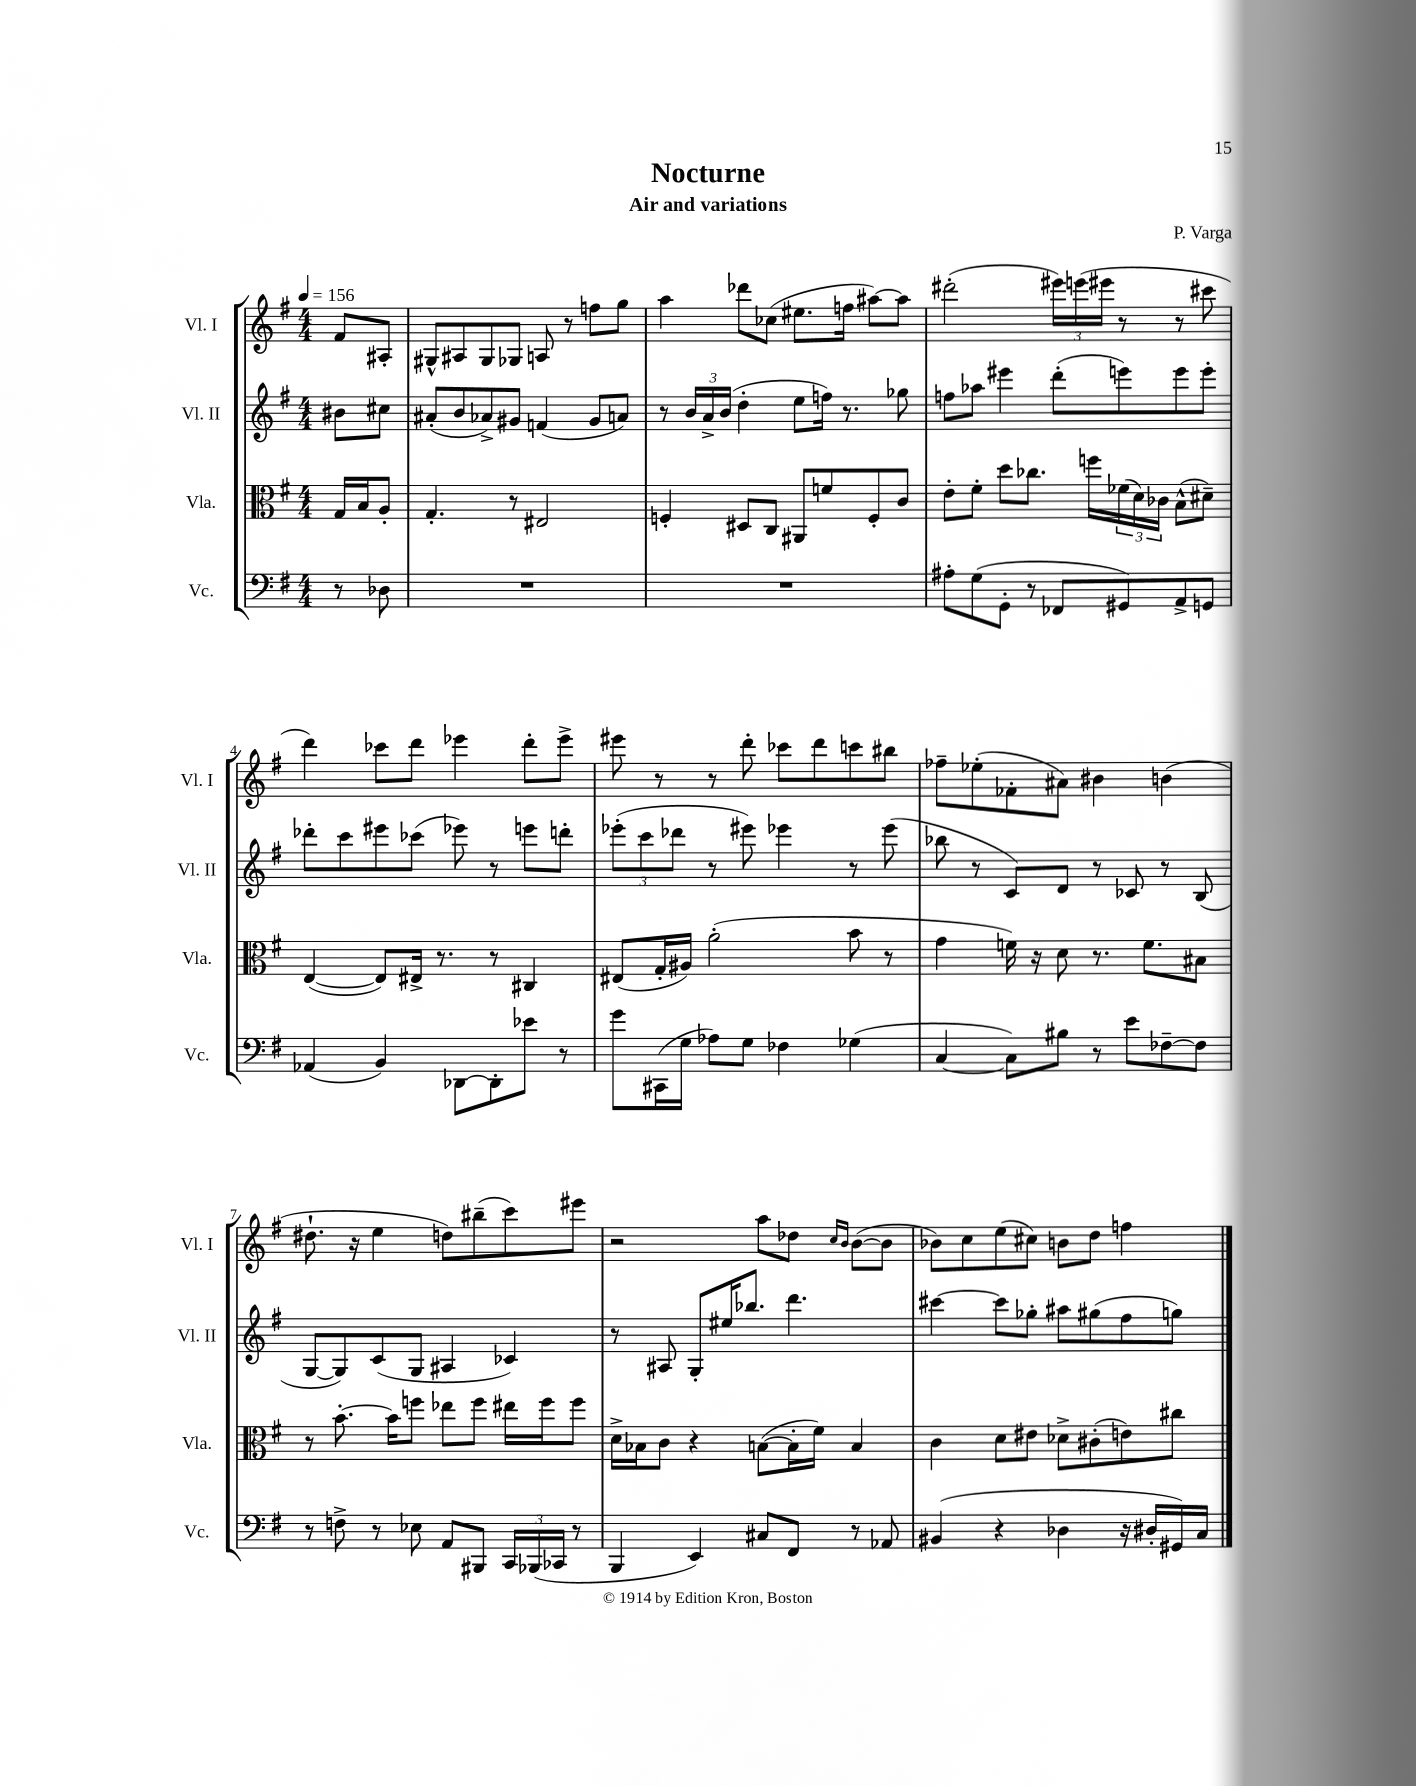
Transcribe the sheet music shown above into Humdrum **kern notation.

**kern	**kern	**kern	**kern
*part4	*part3	*part2	*part1
*staff4	*staff3	*staff2	*staff1
*I"Vc.	*I"Vla.	*I"Vl. II	*I"Vl. I
*I'Vc.	*I'Vla.	*I'Vl. II	*I'Vl. I
*clefF4	*clefC3	*clefG2	*clefG2
*k[f#]	*k[f#]	*k[f#]	*k[f#]
*M4/4	*M4/4	*M4/4	*M4/4
*MM156	*MM156	*MM156	*MM156
=	=	=	=
8r	16G/LL	8b#X\L	8f#/L
.	16B/J	.	.
8D-X\	8A'/J	8cc#X\J	8A#X'/J
=1	=1	=1	=1
1r	4.G'/	(8a#X'/L	8G#X^^/L
.	.	8b/	8A#X/
.	.	8a-X^/)	8G#/
.	8r	8g#X/J	8G-X/J
.	2E#X/	(4fn/	8An/
.	.	.	8r
.	.	8g#/L	8ffn\L
.	.	8an/J)	8gg\J
=2	=2	=2	=2
1r	4Fn'/	8r	4aa\
.	.	24b/LL	.
.	.	24a^/	.
.	.	(24b/JJ	.
.	8D#X/L	4dd'\	8ddd-X\L
.	8C/J	.	(8cc-X\J
.	8AA#X/L	8ee\L	8.ee#X\L
.	8fn/	16ffn\Jk)	.
.	.	8.r	16ffn\Jk
.	8F'/	.	[8aa#X\L)
.	8c/J	8gg-X\	8aa#\J]
=3	=3	=3	=3
8A#X'\L	8e'\L	8ffn\L	(2ddd#X'\
(8G\	8f#'\J	8aa-X\J	.
8GG'\J	8dd\L	4eee#X\	.
8r	8.cc-X\J	.	.
8FF-X/L	.	(8ddd'\L	24eee#X\LL)
.	.	.	(24eeen\
.	16ffn\LL	.	.
.	.	.	24eee#X\JJ
8GG#X/)	(24f-X\	8eeen\)	8r
.	24d\)	.	.
.	24c-X\JJ	.	.
8AA^/	(8B^^\L	8eee\	8r
8GGn/J	8d#X~\J)	8eee'\J	8ccc#X\
!!LO:LB:g=z
=4	=4	=4	=4
(4AA-X/	([4E/	8ddd-X'\L	4ddd\)
.	.	8ccc\	.
4BB/)	8E/L])	8eee#X\	8ccc-X\L
.	16E#X^/Jk	(8ccc-X\J	8ddd\J
.	8.r	.	.
[8DD-X\L	.	8eee-X\)	4eee-X\
8DD-'\]	8r	8r	.
8e-X\J	4C#X/	8eeen\L	8ddd'\L
8r	.	8dddn'\J	8eee-^\J
=5	=5	=5	=5
8g\L	(8E#X/L	(12eee-X'\L	8eee#X\
.	.	12ccc\	.
(16CC#X\L	16G'/L	.	8r
.	.	12ddd-X\J	.
16G\JJ	16A#X/JJ)	.	.
8A-X\L)	(2a'\	8r	8r
8G\J	.	8eee#X\)	8ddd'\
4F-X\	.	4eee-X\	8ccc-X\L
.	.	.	8ddd\
(4G-X\	8b\	8r	8cccn\
.	8r	(8eee-\	8bb#X\J
=6	=6	=6	=6
[4C/	4g\	8bb-X\	8ff-X~\L
.	.	8r	(8ee-X'\
8C\L])	16fn\)	8c/L)	8f-X'\
.	16r	.	.
8B#X\J	8d\	8d/J	8a#X\J)
8r	8.r	8r	4b#X\
8e\L	.	8c-X/	.
.	8.f\L	.	.
[8F-X~\	.	8r	(4bn\
8F-\J]	8B#X\J	(8B/	.
!!LO:LB:g=z
=7	=7	=7	=7
8r	8r	[8G/L	8.dd#X`\
8Fn^\	[8.b'\	8G/])	.
.	.	.	16r
8r	.	(8c/	4ee\
.	16b\KL]	.	.
8E-X\	8ffn\J	8G/J	.
8AA/L	8ee-X\L	4A#X/	8ddn\L)
8BBB#X/J	8ff\J	.	(8bb#X~\
24CC/LL	16ee#X\LL	4c-X/)	8ccc\)
(24BBB-X/	.	.	.
.	16ff\J	.	.
24CC-X/JJ	.	.	.
8r	8ff\J	.	8eee#X\J
=8	=8	=8	=8
4BBB/	16d^\LL	8r	2r
.	16B-X\J	.	.
.	8c\J	8A#X/	.
4EE/)	4r	8G'/L	.
.	.	16ee#X/K	.
.	.	8.bb-X/J	.
8C#X/L	([8Bn\L	.	8aa\L
8FF#/J	16B'\L]	4.ddd\	8dd-X\J
.	16f#\JJ)	.	.
.	.	.	16qqcc/LL
.	.	.	16qqb/JJ
8r	4B/	.	([8b\L
8AA-X/	.	.	8b\J]
=9	=9	=9	=9
(4BB#X/	4c\	[4ccc#X\	8b-X\L)
.	.	.	8cc\
4r	8d\L	8ccc#\L]	(8ee\
.	8e#X\J	8gg-X'\J	8cc#X\J)
4D-X\	8d-X^\L	8aa#X\L	8bn\L
.	(8c#X'\	(8gg#X\	8dd\J
16r	8en\)	8ff#\	4ffn\
16D#X'/LL	.	.	.
16GG#X/)	8cc#X\J	8ggn\J)	.
16C/JJ	.	.	.
==	==	==	==
*-	*-	*-	*-
